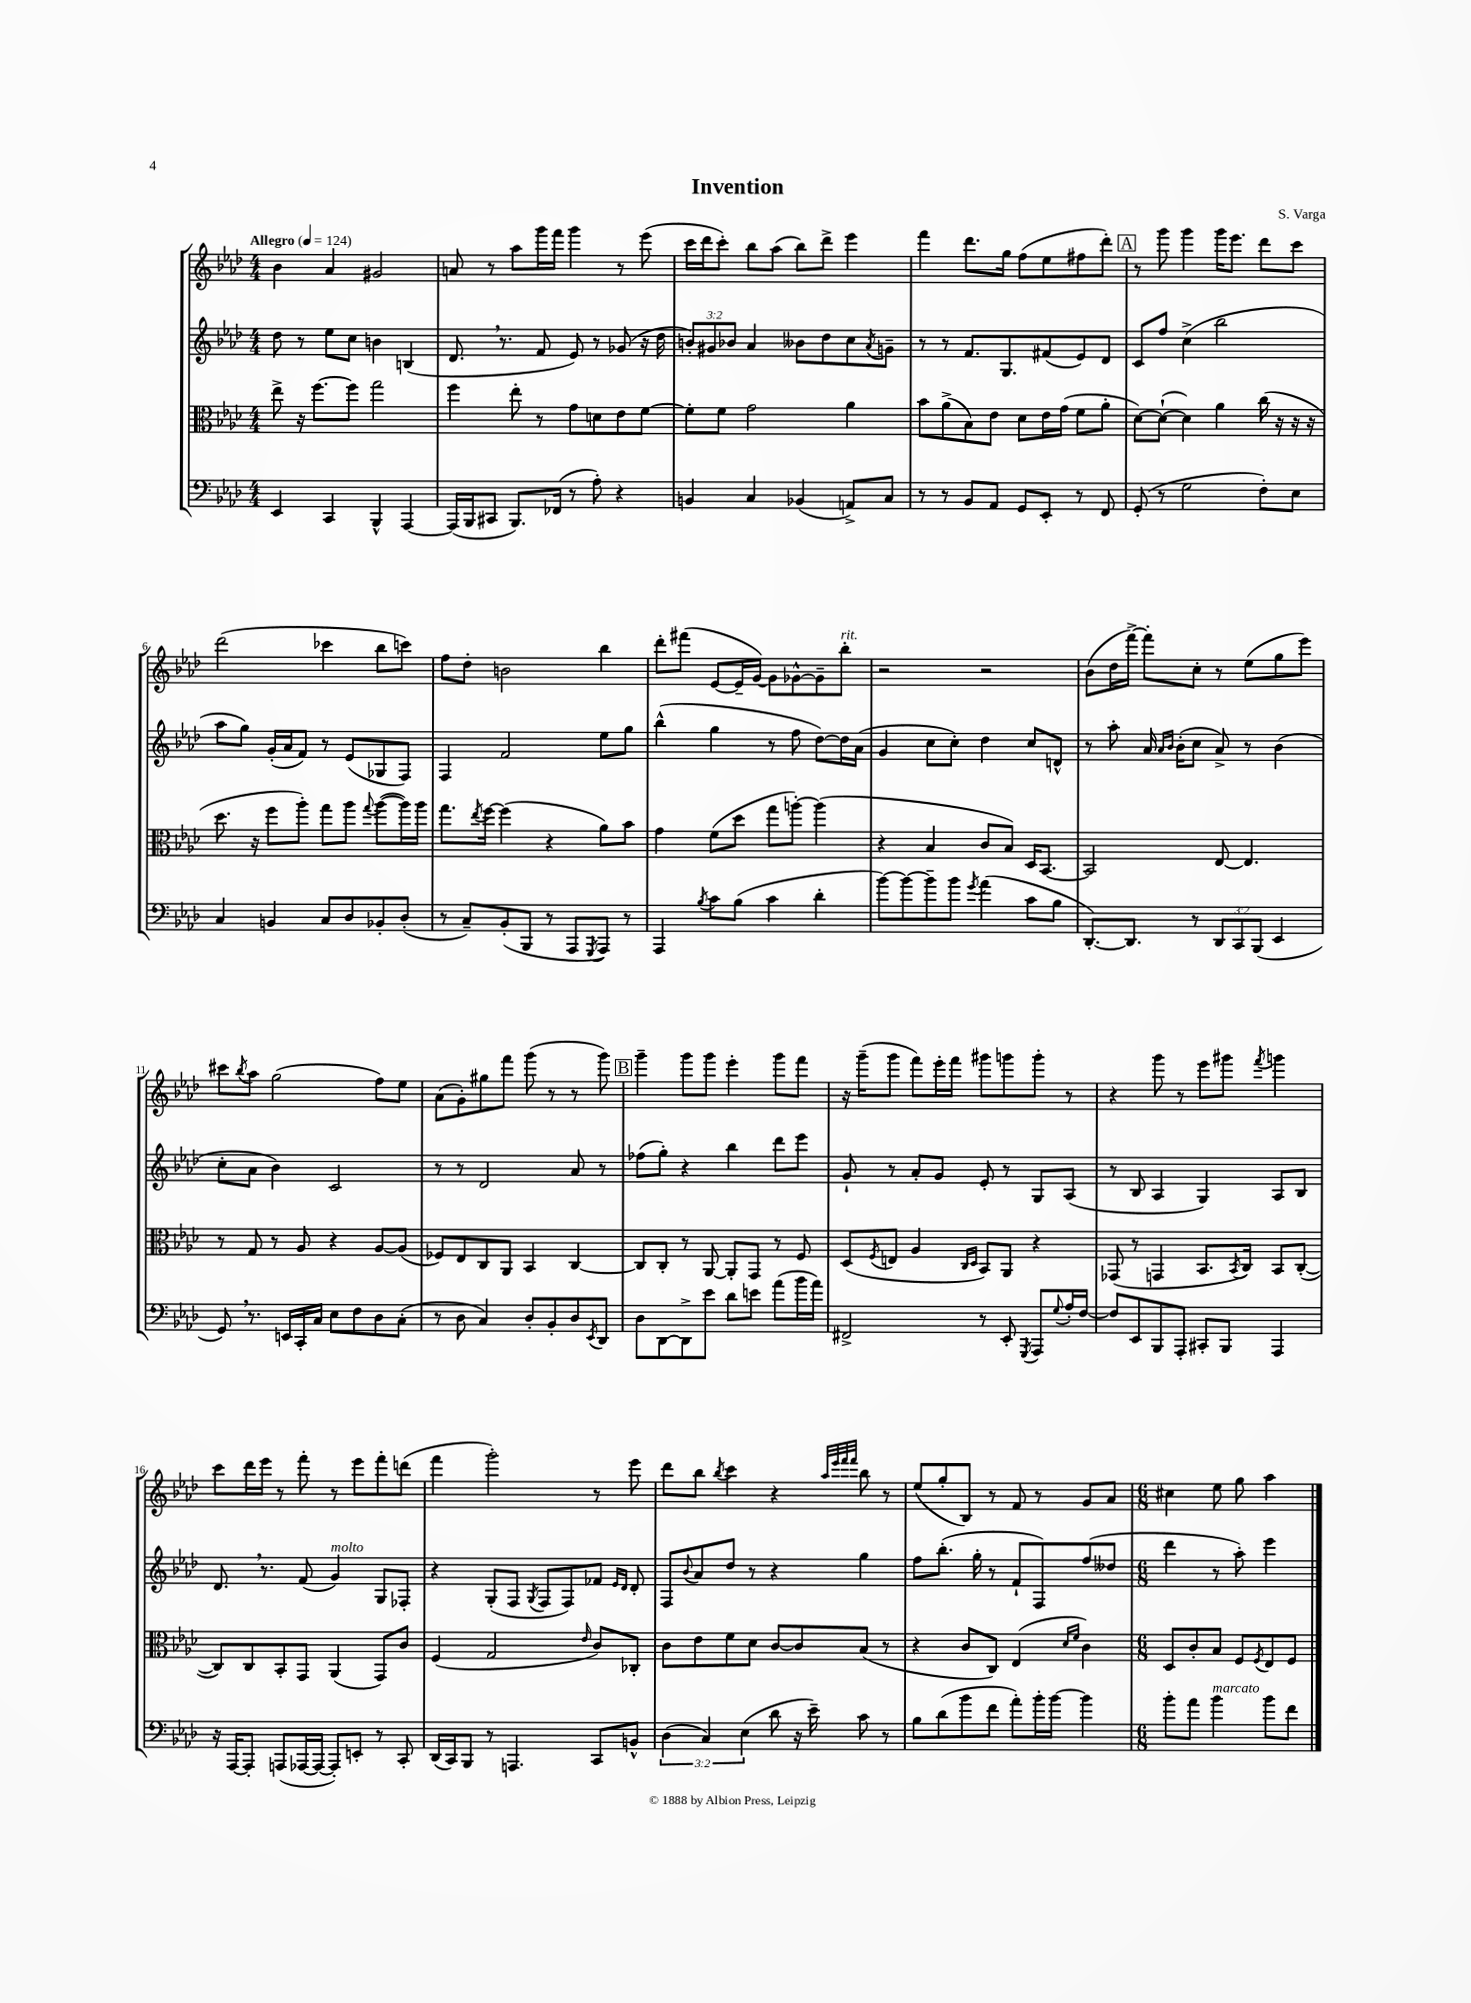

**kern	**kern	**kern	**kern
*staff4	*staff3	*staff2	*staff1
*clefF4	*clefC3	*clefG2	*clefG2
*k[b-e-a-d-]	*k[b-e-a-d-]	*k[b-e-a-d-]	*k[b-e-a-d-]
*M4/4	*M4/4	*M4/4	*M4/4
*MM124	*MM124	*MM124	*MM124
4EE-	8ee-^	8dd-	4b-
.	16r	8r	.
.	[8.ff	.	.
4CC	.	8ee-	4a-
.	8ff]	8cc	.
4BBB-^^	2gg	4b	2g#
[4AAA-	.	(4B	.
=	=	=	=
(16AAA-]	4ff	8.d-	8a
16BBB-	.	.	.
8CC#	.	.	8r
.	.	8.r	.
8.BBB-)	8ee-'	.	8aa-
.	8r	8f	16ggg
(16FF-	.	.	16fff
8r	8g	8e-)	4ggg
8A-')	8d	8r	.
4r	8e-	(8g-	8r
.	[8f	16r	(8eee-
.	.	16dd-	.
=	=	=	=
4BB	8f']	12b')	16ccc
.	.	.	16ddd-
.	.	12g#	.
.	8f	.	8ccc')
.	.	12b-	.
4C	2g	4a-	8bb-
.	.	.	(8aa-
(4BB-	.	8b--	8bb-)
.	.	8dd-	8ddd-^
8AA^)	4a-	8cc	4eee-
.	.	8qa-	.
8C	.	8g~	.
=	=	=	=
8r	8b-	8r	4fff
8r	(8a-^	8r	.
8BB-	8B-)	8.f	8.ddd-
8AA-	8e-	.	.
.	.	8.G	16gg
8GG	8d-	.	(8ff
8EE-'	16e-	(8f#	8ee-
.	(16g	.	.
8r	8f	8e-)	8ff#
8FF	8a-'	8d-	8ddd-')
=	=	=	=
(8GG'	[8d-)	8c	8r
8r	(8d-`_	8ff	8ggg
2G	4d-])	(4cc^	4ggg
.	4a-	2bb-	16ggg
.	.	.	8.eee-
8F')	(16cc	.	8ddd-
.	16r	.	.
8E-	16r	.	8ccc
.	16r	.	.
=	=	=	=
4C	8.dd-	8aa-	(2ddd-
.	.	8gg)	.
.	16r	.	.
4BB	8ff	(16g'	.
.	.	16a-	.
.	8aa-')	8f)	.
8C	8gg	8r	4ccc-
8D-	8aa-	(8e-	.
.	8qqgg	.	.
8BB-'	([8aa-	8G-	8bb-
(8D-'	16aa-])	8F)	8ccc)
.	16aa-	.	.
=	=	=	=
8r	8.gg	4F	8ff
8C~)	.	.	8dd-'
.	8qee-	.	.
.	[16ff	.	.
(8BB-'	(4ff]	2f	2b
8BBB-	.	.	.
8r	4r	.	.
8AAA-	.	.	.
8qGGG	.	.	.
8AAA-)	8a-)	8ee-	4bb-
8r	8b-	8gg	.
=	=	=	=
4AAA-	4g	(4bb-^^	8ddd-'
.	.	.	(8fff#
8qB-	.	.	.
8c	(8f	4gg	[8e-
(8B-	8dd-	.	16e-~]
.	.	.	[16g)
4c	8gg	8r	8g]
.	[8aa')	8ff	[8g-^^
4d-'	(4aa]	[8dd-)	8g-~]
.	.	16dd-]	8bb-'
.	.	(16a-	.
=	=	=	=
[8b-)	4r	4g	2r
8b-_	.	.	.
8b-~]	4B-	8cc	.
8b-	.	8cc')	.
8qg	.	.	.
(4a-	8c	4dd-	2r
.	8B-)	.	.
8c	16D-	8cc	.
.	[8.BB-	.	.
8B-	.	8d^^	.
=	=	=	=
[8.DD-')	2BB-]	8r	(8b-
.	.	8aa-'	16dd-
8.DD-]	.	.	[16fff^)
.	.	16a-	8fff']
.	.	16qqa-	.
.	.	16qqb-	.
.	.	(16b-'	.
8r	.	8cc	8cc'
12DD-	[8E-	8a-^)	8r
12CC	.	.	.
.	4.E-]	8r	(8ee-
(12BBB-	.	.	.
4EE-	.	(4b-	8gg
.	.	.	8eee-)
=	=	=	=
8GG)	8r	8cc'	8ccc#
.	.	.	8qbb-
8.r	8G	8a-	8aa-
.	8r	4b-)	(2gg
16EE	.	.	.
16CC'	8A-	.	.
16C	.	.	.
8E-	4r	2c	.
8F	.	.	.
8D-	[8A-	.	8ff)
(8C'	(8A-]	.	8ee-
=	=	=	=
8r	8F-)	8r	(8a-
8D-	8E-	8r	8g')
4C)	8C	2d-	8gg#
.	8AA-	.	8fff
8D-'	4BB-	.	(8ggg
8BB-'	.	.	8r
8D-	[4C	8a-	8r
8qEE-	.	.	.
8DD-	.	8r	8ggg)
=	=	=	=
8D-	8C]	(8ff-	4ggg~
[8DD-	8C'	8gg')	.
8DD-^]	8r	4r	8ggg
8e-	[8AA-	.	8ggg
8d-	8AA-']	4bb-	4eee-'
8e	8GG	.	.
(8a-	8r	8ddd-	8ggg
16b-	8F	8eee-	8fff
16a-)	.	.	.
=	=	=	=
2FF#^	(8D-	8g`	16r
.	.	.	(16ggg~
.	8qF	.	.
.	8E	8r	8ggg
.	4A-	8a-'	8fff)
.	.	8g	16eee-'
.	.	.	16fff
.	16qqC	.	.
.	16qqD-	.	.
8r	8BB-)	8e-'	8ggg#
8EE-'	8AA-	8r	8ggg
8qGGG	.	.	.
8AAA-	4r	8G	8ggg'
8qqG	.	.	.
16A-'	.	(8A-	8r
[16F	.	.	.
=	=	=	=
8F]	(8GG-	8r	4r
8EE-	8r	8B-	.
8BBB-	4GG	4A-	8ggg
8AAA-'	.	.	8r
8CC#'	8.BB-	4G)	8eee-
8BBB-	.	.	8ggg#
.	8qBB-	.	.
.	16C)	.	.
.	.	.	8qfff
4AAA-	8BB-	8A-	4ggg
.	([8C'	8B-	.
=	=	=	=
16r	8C])	8.d-	8ccc
[16AAA-	.	.	.
8AAA-']	8C	.	16ddd-
.	.	8.r	16eee-
(8AAA	8BB-'	.	8r
[16AAA-	8GG	(8f	8fff'
16AAA-_	.	.	.
8AAA-'])	(4AA-	4g)	8r
8EE'	.	.	8eee-
8r	8GG)	8G	8fff'
8CC'	8c	8F-'	(8ddd
=	=	=	=
(16DD-	(4F	4r	4fff
16CC)	.	.	.
8BBB-	.	.	.
8r	2G	(8G'	2ggg')
4.AAA	.	8F	.
.	.	8qG	.
.	.	8F	.
.	.	8F)	.
.	16qqe-	.	.
8CC	8c)	8f-	8r
.	.	16qqe-	.
.	.	16qqd-	.
8BB^^	8C-'	8d-'	8eee-
=	=	=	=
(6D-	8c	8F	8ddd-
.	.	8qqb-	.
.	8e-	8a-	8bb-
6C)	.	.	.
.	.	.	8qbb-
.	8f	8dd-	4ccc
(6E-	.	.	.
.	8d-	8r	.
8d-	[8c	4r	4r
16r	8c]	.	.
16e-~)	.	.	.
.	.	.	32qqaa-
.	.	.	32qqeee-
.	.	.	32qqfff
.	.	.	32qqfff
8c	(8B-	4gg	8bb-
8r	8r	.	8r
=	=	=	=
8B-	4r	8ff	(8ee-
(8d-	.	(8.bb-'	8gg'
8b-	8c	.	8B-)
.	.	16gg'	.
8f	8C)	8r	8r
8a-')	(4E-	8f`	8f
16b-'	.	8F)	8r
[16b-	.	.	.
.	16qqd-	.	.
.	16qqf	.	.
4b-]	4c)	(8ff	8g
.	.	8dd--	8a-
=	=	=	=
*M6/8	*M6/8	*M6/8	*M6/8
8b-'	8D-	4ddd-	4cc#
8a-	8c'	.	.
4b-	8B-	8r	8ee-
.	8F	8aa-')	8gg
.	8qF	.	.
8b-	8E-	4eee-	4aa-
8f	8F	.	.
==	==	==	==
*-	*-	*-	*-
